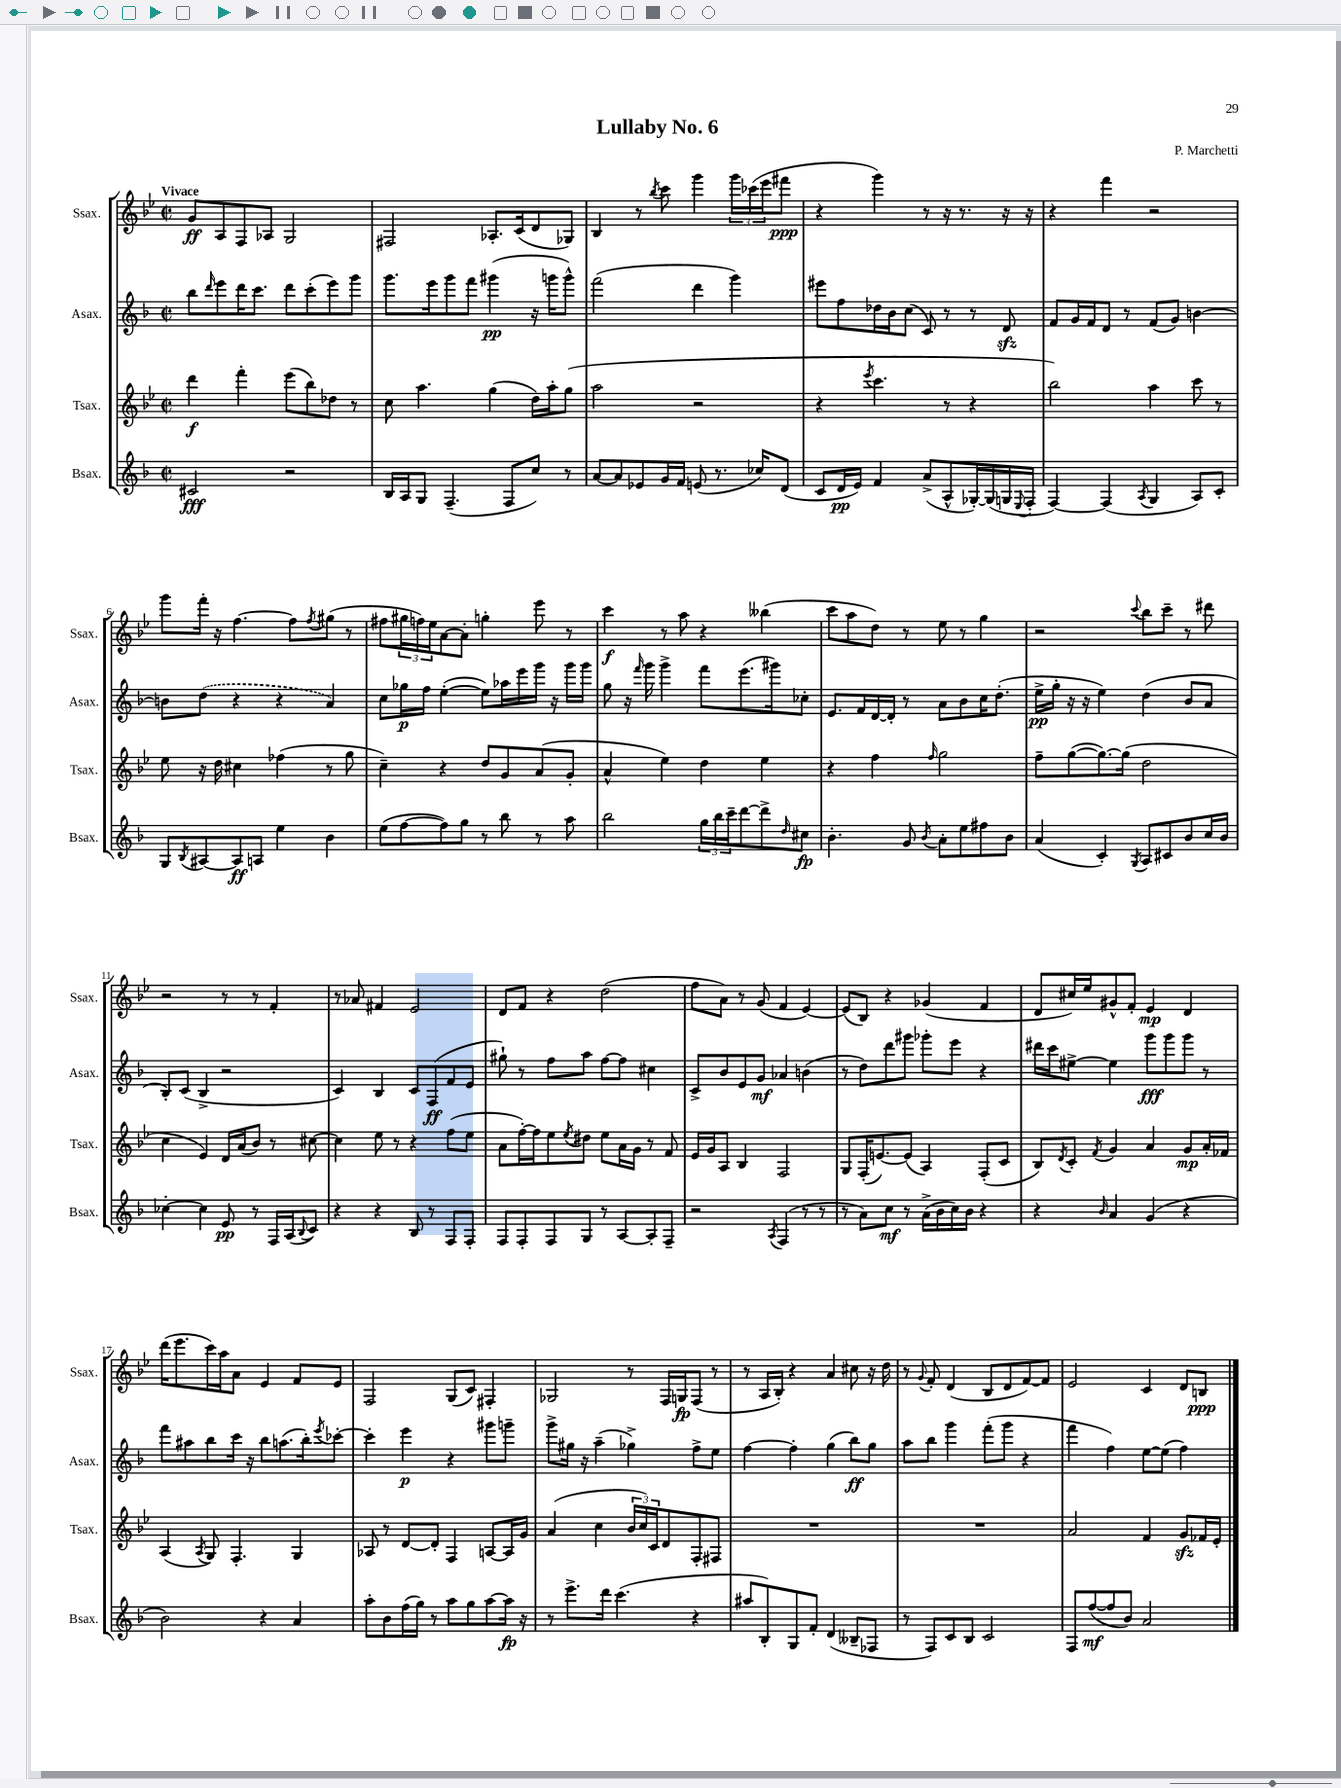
\header { title = "Lullaby No. 6" composer = "P. Marchetti" }
<<
\new StaffGroup <<
\new Staff = "s0" \with { instrumentName = "Ssax." shortInstrumentName = "Ssax." } {
    \clef treble \key bes \major \defaultTimeSignature \time 2/2 \tempo "Vivace"
    g'8\ff a8 f8 aes8 g2 |
    fis2 aes8.-. c'16( d'8 ges8) |
    bes4 r8 \acciaccatura { bes''8 } c'''8 g'''4 \tuplet 3/2 { g'''16 ces'''16( ees'''16 } fis'''8\ppp |
    r4 g'''4) r8 r16 r8. r16 r16 |
    r4 f'''4 r2 |
    g'''8 f'''16-. r16 f''4.~ f''8 \acciaccatura { f''8 } gis''8( r8 |
    fis''8 \tuplet 3/2 { gis''16 f''16) ees''16 } a'8~ a'8-. g''4-. ees'''8 r8 |
    c'''4\f r8 a''8 r4 beses''4( |
    c'''8 a''8 d''8) r8 ees''8 r8 g''4 |
    r2 \appoggiatura { c'''8 } bes''8 c'''8-- r8 dis'''8 |
    r2 r8 r8 f'4-. |
    r8 aes'8 fis'4 ees'2 |
    d'8 f'8 r4 d''2( |
    f''8 a'8) r8 g'8( f'4 ees'4~) |
    ees'8( bes8) r4 ges'4( f'4 |
    d'8 cis''16) ees''16 gis'8-^ f'8-. ees'4\mp d'4 |
    d'''16( ees'''8. c'''16) a''16 a'8 ees'4 f'8 ees'8 |
    f2 g8( c'8) fis4-. |
    ges2 r8 f16 g16\fp f8( r8 |
    r8 a16 bes16-.) r4 a'4 cis''8 r16 d''16 |
    r8 \appoggiatura { g'8 } f'8-. d'4( bes8 d'8 f'8~) f'8 |
    ees'2 c'4 d'8 b8\ppp \bar "|." |
}
\new Staff = "s1" \with { instrumentName = "Asax." shortInstrumentName = "Asax." } {
    \clef treble \key f \major \defaultTimeSignature \time 2/2
    bes''8 \grace { d'''16 } e'''8 d'''16 c'''8. d'''8 c'''8-.( e'''8) g'''8 |
    g'''8. e'''16 g'''8 f'''8 gis'''4\pp( r16 g'''16 g'''8-^) |
    f'''2( d'''4 g'''4) |
    eis'''8 f''8 des''16 bes'16 c''8( c'8) r8 r8 d'8\sfz |
    f'8 g'16 f'16 d'8 r8 f'8( g'8) b'4~ |
    b'8 \once \slurDashed d''8( r4 r4 a'4) |
    c''8 ges''16\p f''16 e''4~-.( e''8) aes''16 e'''16 g'''16 r16 g'''16 g'''16 |
    g''8 r16 \grace { f'''16 } g'''16 g'''4-> f'''8 e'''8.( gis'''16) ces''8-. |
    e'8. f'16 d'16~ d'16-. r8 a'8 bes'8 c''16 d''8.-.( |
    e''16->\pp g''16-. r16 r16 e''4) d''4( bes'8 a'8 |
    bes8-.) c'8( bes4-> r2 |
    c'4) bes4 c'8 f8\ff( f'8 e'8 |
    gis''8-!) r8 f''8 a''8 f''8~ f''8 cis''4 |
    c'8-> bes'8 e'8 g'8\mf aes'4 b'4( |
    r8 d''8) d'''8 gis'''8 ges'''8-. e'''8 r4 |
    dis'''16 c'''16 eis''8~-> eis''4 g'''8\fff g'''8 g'''8 r8 |
    f'''8 ais''8 bes''8 c'''16 r16 bes''8 a''8.( bes''16-.) \acciaccatura { e'''8 } ces'''8~-. |
    ces'''4-. e'''4\p r4 gis'''8 g'''8-- |
    g'''8-> gis''16 r16 a''4--( ges''4->) f''8-> e''8 |
    f''4~ f''4-. g''4( bes''8\ff) g''8 |
    a''8 bes''8 g'''4 f'''8-.( g'''8 r4 |
    f'''4 f''4) e''8~ e''8( f''4) \bar "|." |
}
\new Staff = "s2" \with { instrumentName = "Tsax." shortInstrumentName = "Tsax." } {
    \clef treble \key bes \major \defaultTimeSignature \time 2/2
    d'''4\f f'''4-. ees'''8( bes''8) des''8 r8 |
    c''8 a''4. g''4( d''16) a''16-. g''8( |
    a''2 r2 |
    r4 \acciaccatura { ees'''8 } c'''4. r8 r4 |
    bes''2) a''4 c'''8 r8 |
    ees''8 r16 d''16 cis''4 fes''4( r8 g''8 |
    c''4--) r4 d''8 g'8 a'8( g'8-. |
    a'4-^ ees''4) d''4 ees''4 |
    r4 f''4 \grace { f''16 } g''2 |
    f''8-- g''8~( g''8.~) g''16( d''2 |
    c''4 ees'4) d'16 a'16( bes'8) r8 cis''8~ |
    cis''4 ees''8 r8 r4 f''8( ees''8 |
    a'8 f''16~-.) f''16 ees''8 \acciaccatura { ees''8 } dis''8 ees''8 a'16 g'16 r8 f'8 |
    ees'16 g'16 a8 bes4 f2 |
    g8 f16-.( e'8.~) e'8( a4) f8-.( c'8 |
    bes8) \acciaccatura { d'8 } c'8-. \acciaccatura { f'8 } g'4 a'4 g'8\mp a'16-. fes'16 |
    a4( \acciaccatura { a8 } g8) f4.-. g4 |
    aes8 r8 d'8~ d'8-. f4 a8~ a16 g'16 |
    a'4( c''4 \tuplet 3/2 { bes'16 c''16) c'16 } d'8 f8-. fis8 |
    R1 |
    R1 |
    a'2 f'4 g'8\sfz fes'16 ees'16-. \bar "|." |
}
\new Staff = "s3" \with { instrumentName = "Bsax." shortInstrumentName = "Bsax." } {
    \clef treble \key f \major \defaultTimeSignature \time 2/2
    cis'2\fff r2 |
    bes16 a16 g8 f4.--( f8 c''8) r8 |
    a'8~ a'8 ees'8 g'16 f'16 e'8( r8. ces''16) d'8( |
    c'8 d'16\pp e'16) f'4 a'8->( a8-^ ges16~-.) ges16( g16 \appoggiatura { e8 } f16-. |
    f4~) f4( \acciaccatura { a8 } g4 a8) c'8-. |
    g8 \acciaccatura { bes8 } ais8~ ais8\ff a8 e''4 bes'4 |
    e''8( f''8~ f''8) g''8 r8 bes''8 r8 a''8 |
    bes''2 \tuplet 3/2 { g''16 bes''16 c'''16-- } d'''8~ d'''8-> \grace { d''16 } cis''8\fp |
    bes'4.-. g'8 \acciaccatura { bes'8 } a'8-. e''8 fis''8 bes'8 |
    a'4( c'4-.) \acciaccatura { g8 } a8 cis'8 bes'8 c''16 bes'16 |
    ces''4~-. ces''4 e'8\pp r8 f16 a16( \appoggiatura { bes8 } c'8) |
    r4 r4 bes8 r8 f8 f8-. |
    f8 f8-. f8 g8 r8 a8~ a8-. f8-- |
    r2 \acciaccatura { a8 } f4( r8 r8 |
    r8 a'8) c''8\mf r8 a'16->( bes'16 c''16) bes'16 r4 |
    r4 \grace { bes'16 } a'4 g'4( r4 |
    bes'2) r4 a'4 |
    a''8-. bes'8 f''16( g''16) r8 a''8 g''8 a''8~ a''16\fp r16 |
    r8 e'''8.-> d'''16 c'''4.( r4 |
    ais''8 bes8-.) g8 f'8-. d'4( beses8-- fes8 |
    r8 f8) c'8 bes8 c'2 |
    f8 f''8~\mf( f''8 bes'8) a'2 \bar "|." |
}
>>
>>
